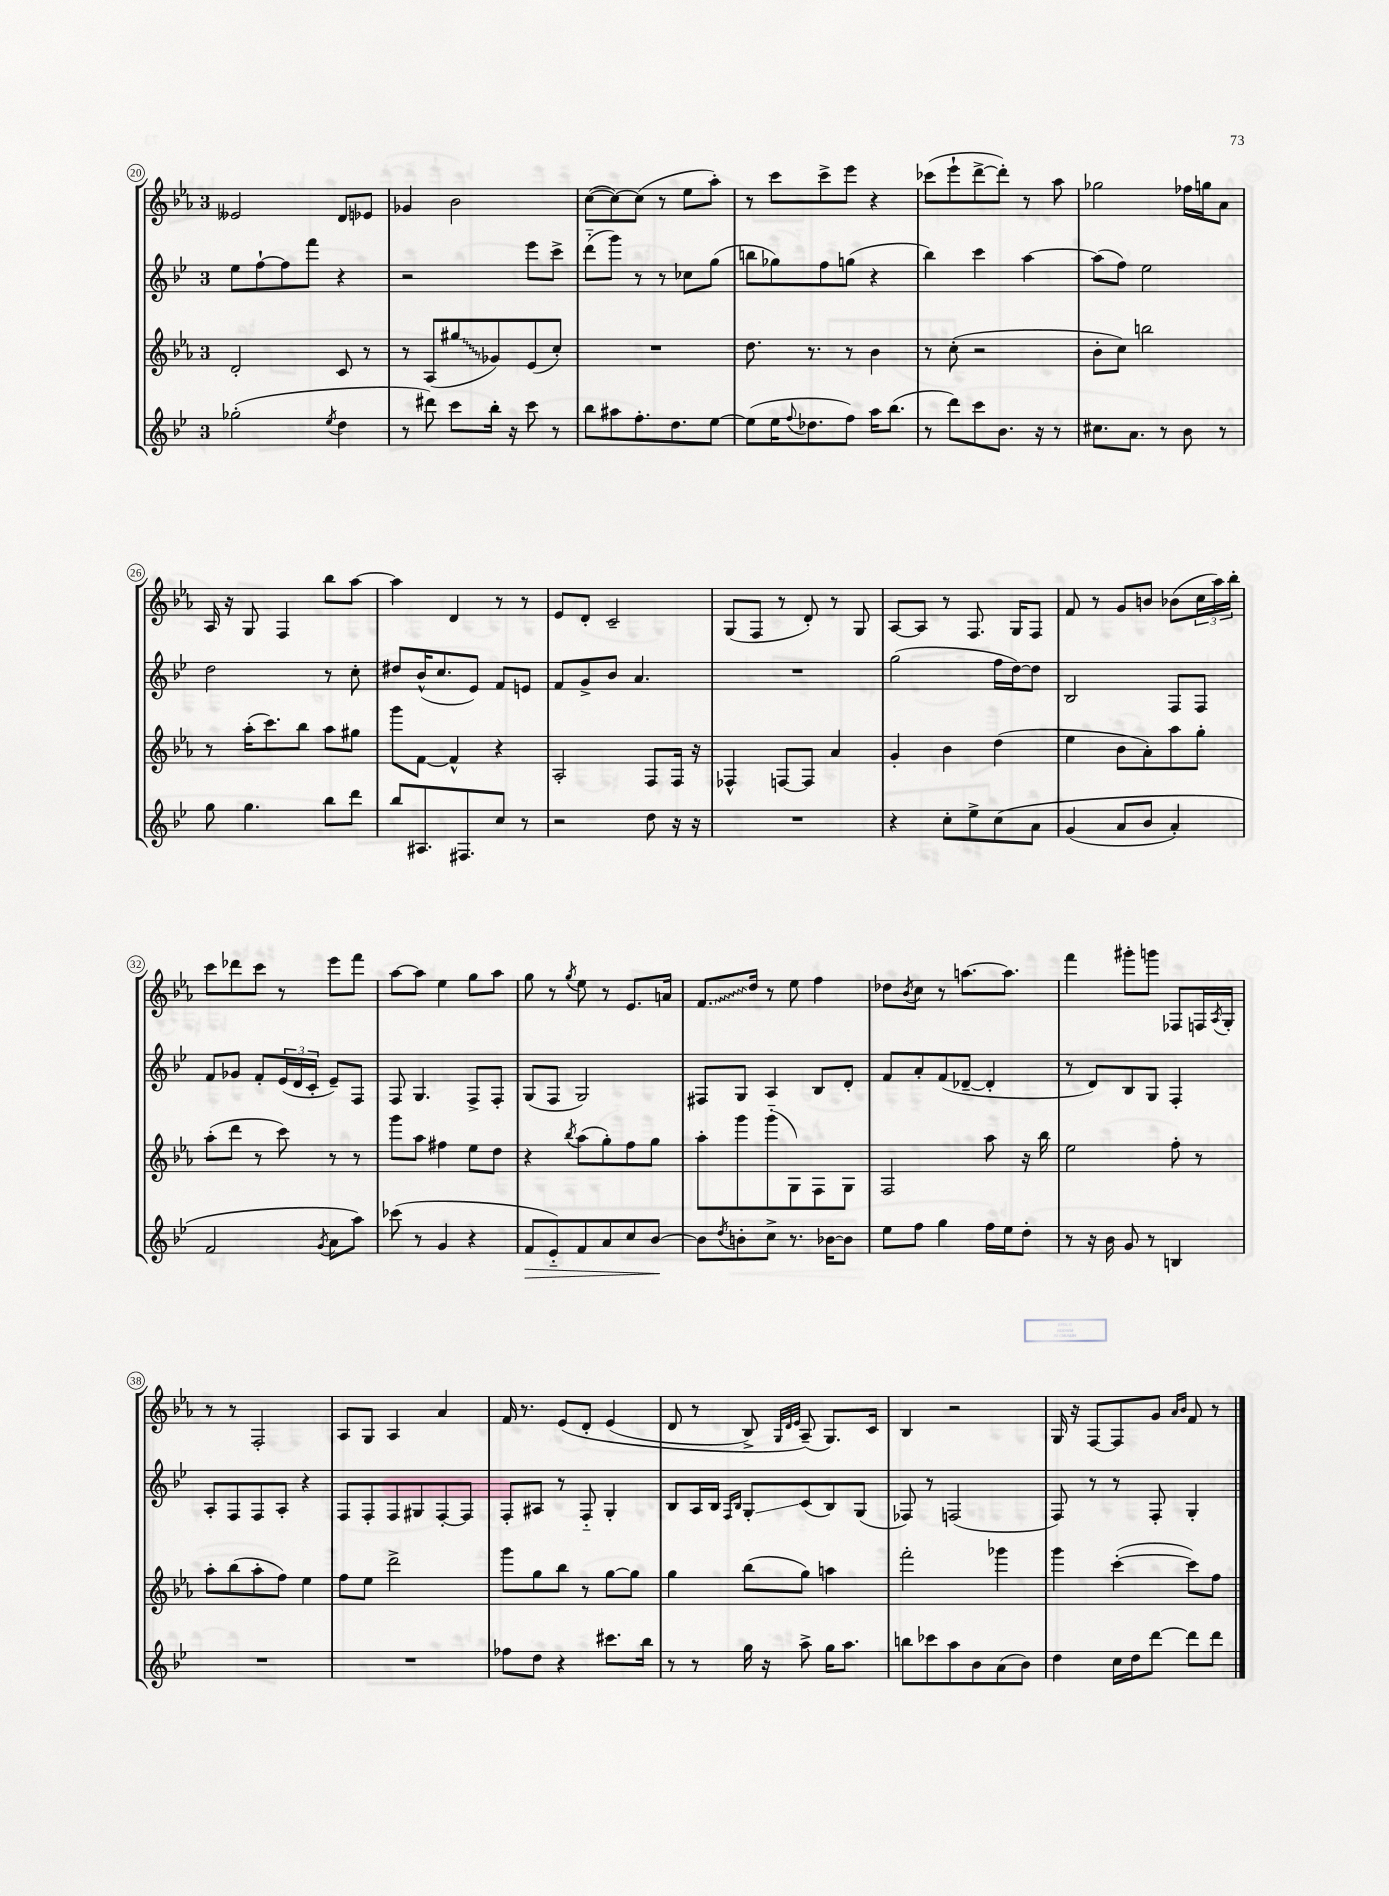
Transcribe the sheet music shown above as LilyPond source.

<<
\new StaffGroup <<
\new Staff = "s0" {
    \clef treble \key ees \major \once \override Staff.TimeSignature.style = #'single-digit \time 3/4
    eeses'2 d'8 ees'8 |
    ges'4 bes'2 |
    c''8~( c''8~) c''8( r8 ees''8 aes''8-.) |
    r8 c'''8 c'''8-> ees'''8 r4 |
    ces'''8( ees'''8-! d'''8~-> d'''8-.) r8 aes''8 |
    ges''2 fes''16 g''16 aes'8 |
    aes16 r16 g8 f4 bes''8 aes''8~ |
    aes''4 d'4 r8 r8 |
    ees'8 d'8-. c'2-- |
    g8( f8 r8 d'8-.) r8 g8 |
    aes8~ aes8 r8 f8. g16 f8 |
    f'8 r8 g'8 b'8 bes'8( \tuplet 3/2 { c''16 aes''16) bes''16-. } |
    c'''8 des'''8 c'''8 r8 ees'''8 f'''8 |
    aes''8~ aes''8 ees''4 g''8 aes''8 |
    g''8 r8 \acciaccatura { g''8 } ees''8 r8 ees'8. a'16 |
    \once \override Glissando.style = #'zigzag f'8.\glissando d''16 r8 ees''8 f''4 |
    des''8 \acciaccatura { bes'8 } c''8 r8 a''8.~ a''8. |
    f'''4 gis'''8-. g'''8 fes8 f16 \acciaccatura { aes8 } g16-. |
    r8 r8 f2-. |
    aes8 g8 aes4 aes'4 |
    f'16 r8. ees'8\( d'8-. ees'4( |
    d'8 r8 bes8->) \grace { g32 d'32 ees'32 } aes8--(\) g8.) c'16 |
    bes4 r2 |
    g16 r16 f8~ f8 g'8 \grace { aes'16 bes'16 } f'8 r8 \bar "|." |
}
\new Staff = "s1" {
    \clef treble \key bes \major \once \override Staff.TimeSignature.style = #'single-digit \time 3/4
    ees''8 f''8~-! f''8 f'''8 r4 |
    r2 ees'''8 c'''8-> |
    d'''8-_( g'''8) r8 r8 ces''8 g''8( |
    b''8 ges''8) f''8 g''8( r4 |
    bes''4) c'''4 a''4~ |
    a''8( f''8) ees''2 |
    d''2 r8 c''8-. |
    dis''8 bes'16-^( c''8. ees'8) f'8 e'8 |
    f'8 g'8-> bes'8 a'4. |
    R2. |
    g''2( f''16 d''16~) d''8 |
    bes2 f8 f8 |
    f'8 ges'8 f'8-. \tuplet 3/2 { ees'16( d'16 c'16-. } ees'8--) f8 |
    f8 g4. f8-> f8-. |
    g8( f8 g2) |
    fis8 g8 a4 bes8 d'8-. |
    f'8 a'8-. f'8( des'8~-- des'4-. |
    r8 d'8) bes8 g8 f4-. |
    a8-. f8 f8 a8-. r4 |
    f8 f8-. f8 gis8 f8~-. f8 |
    f8-. ais8 r8 f8-_ g4-. |
    bes8 a16 bes16 \grace { f16 bes16 } g8-.\glissando c'8( bes8) g8( |
    fes8) r8 f2( |
    f8) r8 r8 f8-. g4-. \bar "|." |
}
\new Staff = "s2" {
    \clef treble \key ees \major \once \override Staff.TimeSignature.style = #'single-digit \time 3/4
    d'2-. c'8 r8 |
    r8 aes8( \once \override Glissando.style = #'zigzag gis''8\glissando ges'8) ees'8( c''8-.) |
    R2. |
    d''8. r8. r8 bes'4 |
    r8 c''8-.( r2 |
    bes'8-. c''8) b''2 |
    r8 aes''16-.( c'''8.) bes''8 aes''8 gis''8 |
    g'''8 f'8~ f'4-^ r4 |
    aes2-. f8 f16 r16 |
    fes4-^ f8~ f8 aes'4 |
    g'4-. bes'4 d''4( |
    ees''4 bes'8 aes'8-.) aes''8 g''8-. |
    aes''8-.( d'''8 r8 c'''8) r8 r8 |
    g'''8 aes''8 fis''4 ees''8 d''8 |
    r4 \acciaccatura { bes''8 } aes''8( g''8-.) f''8 g''8 |
    aes''8-. g'''8 g'''8-_( g8) f8 g8 |
    f2 aes''8 r16 bes''16 |
    ees''2 f''8-. r8 |
    aes''8-. bes''8( aes''8-. f''8) ees''4 |
    f''8 ees''8 d'''2-> |
    g'''8 g''8 bes''8 r8 g''8~ g''8 |
    g''4 bes''8( g''8) a''4 |
    f'''2-. ges'''4 |
    g'''4 c'''4~-.( c'''8) f''8 \bar "|." |
}
\new Staff = "s3" {
    \clef treble \key bes \major \once \override Staff.TimeSignature.style = #'single-digit \time 3/4
    ges''2-.( \acciaccatura { ees''8 } d''4 |
    r8 dis'''8) c'''8 bes''16-. r16 c'''8 r8 |
    bes''8 ais''8 f''8.-. d''8. ees''8~ |
    ees''8( ees''16 \appoggiatura { f''8 } des''8. f''8) a''16 bes''8.( |
    r8 d'''8) c'''8 bes'8. r16 r8 |
    cis''8. a'8. r8 bes'8 r8 |
    g''8 g''4. bes''8 d'''8 |
    bes''8 ais8. fis8. c''8 r8 |
    r2 d''8 r16 r16 |
    R2. |
    r4 c''8-. ees''8-> c''8\( a'8 |
    g'4( a'8 bes'8 a'4-.) |
    f'2 \acciaccatura { g'8 } a'8 a''8\) |
    ces'''8( r8 g'4 r4 |
    f'8\> ees'8-_) f'8 a'8 c''8 bes'8~\! |
    bes'8 \acciaccatura { d''8 } b'8-. c''8-> r8. bes'16~ bes'8 |
    ees''8 f''8 g''4 f''16 ees''16 d''8-. |
    r8 r16 bes'16 g'8 r8 b4 |
    R2. |
    R2. |
    fes''8 d''8 r4 cis'''8. bes''16 |
    r8 r8 g''16 r16 a''8-> g''16 a''8. |
    b''8 ces'''8 a''8 bes'8 a'8( bes'8) |
    d''4 c''16 d''16 d'''8~ d'''8 d'''8 \bar "|." |
}
>>
>>
\layout { \context { \Score currentBarNumber = #20 \override BarNumber.stencil = #(make-stencil-circler 0.1 0.3 ly:text-interface::print) } }
